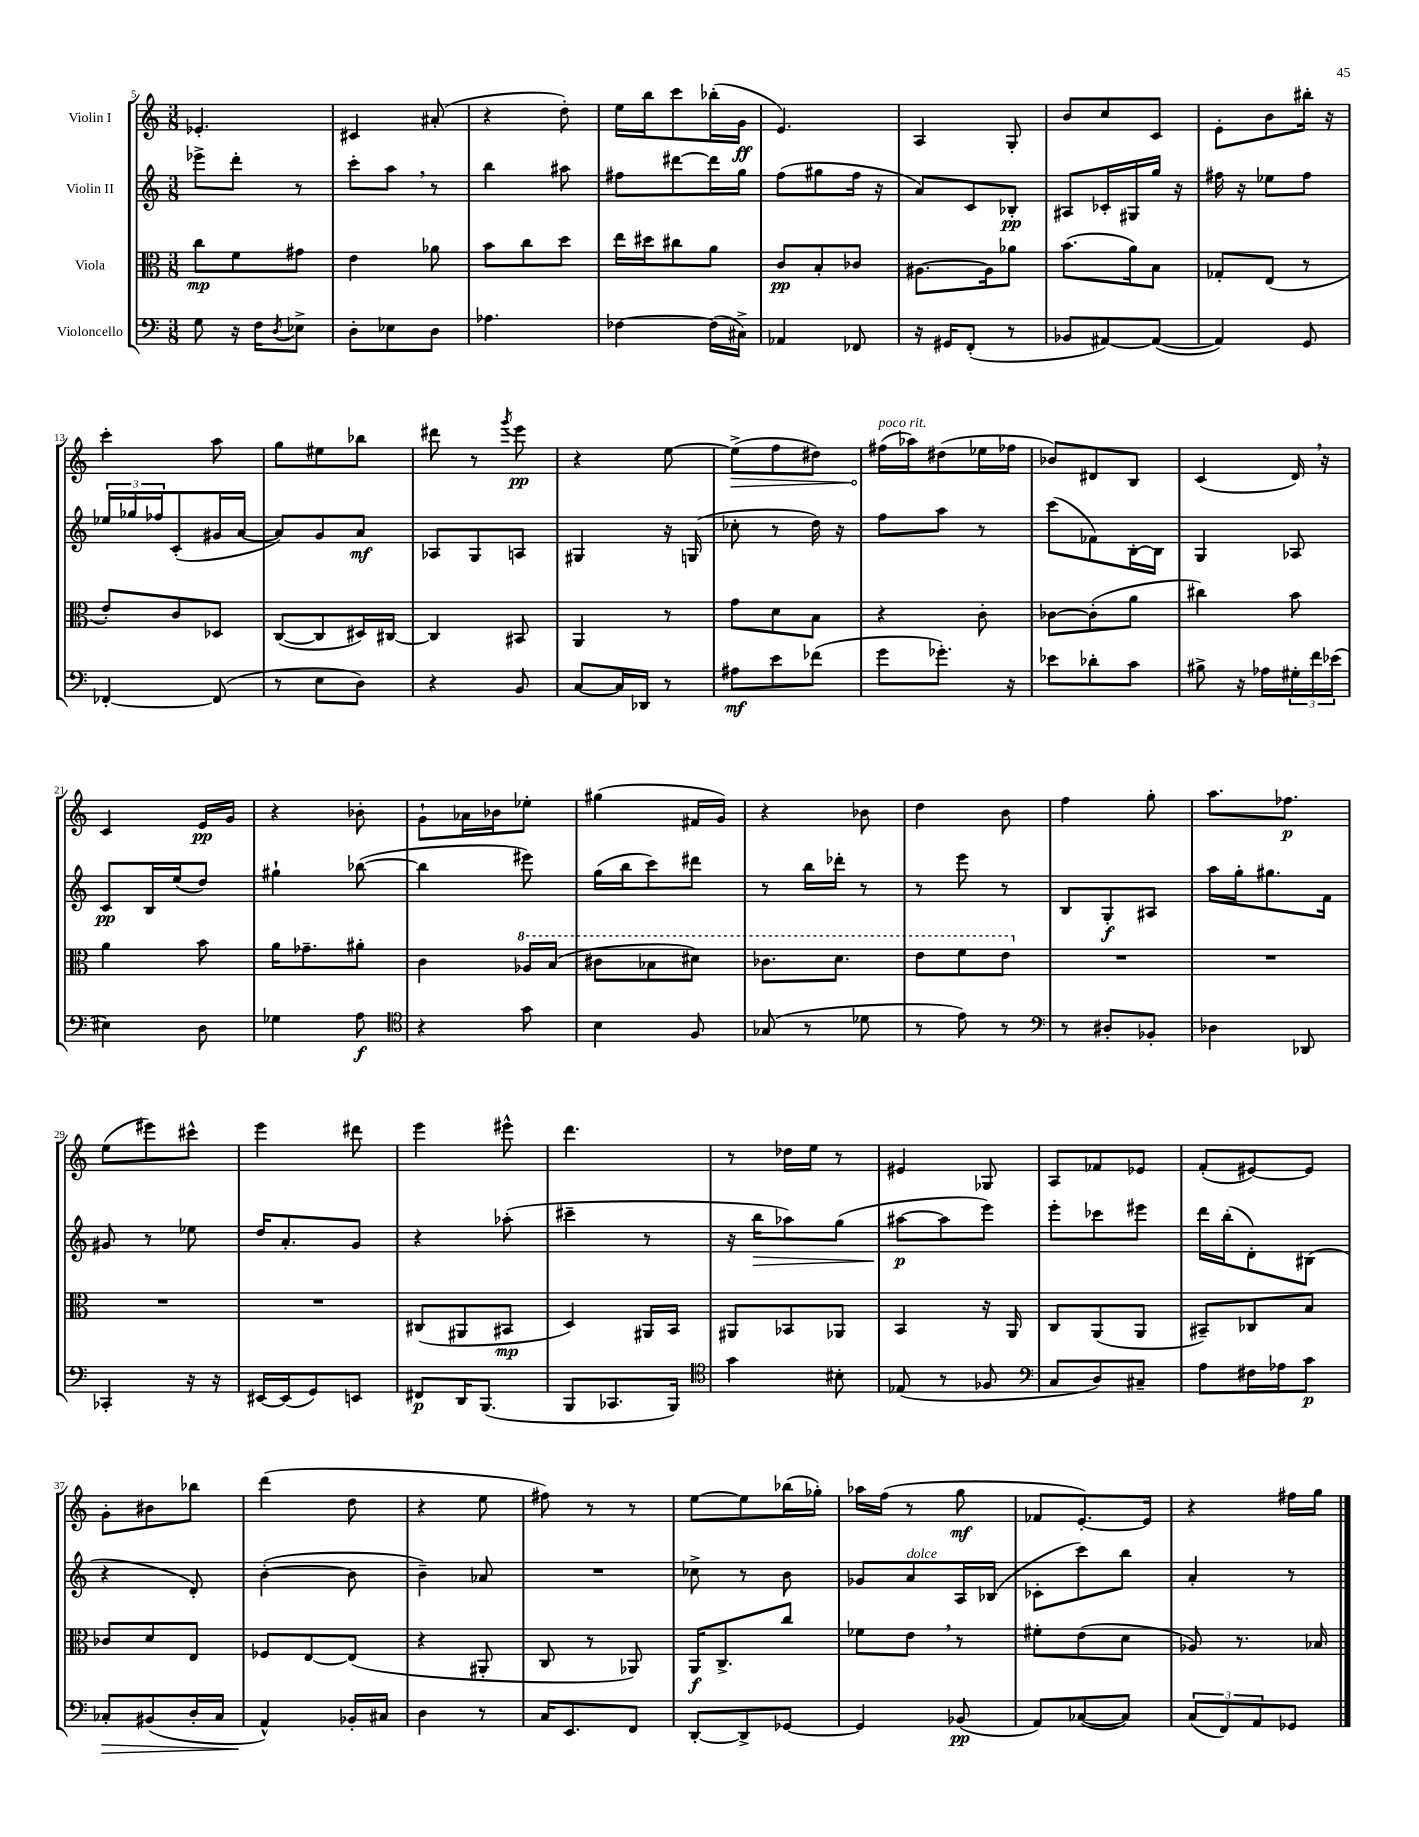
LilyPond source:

<<
\new StaffGroup <<
\new Staff = "s0" \with { instrumentName = "Violin I" } {
    \clef treble \key c \major \numericTimeSignature \time 3/8
    ees'4.-. |
    cis'4 ais'8-.( |
    r4 d''8-.) |
    e''16 b''16 c'''8 bes''16-.( g'16\ff |
    e'4.) |
    a4 g8-. |
    b'8 c''8 c'8 |
    e'8-. b'8 bis''16-. r16 |
    c'''4-. a''8 |
    g''8 eis''8 bes''8 |
    dis'''8 r8 \acciaccatura { g'''8 } e'''8\pp |
    r4 e''8~ |
    \once \override Hairpin.circled-tip = ##t e''8->\>( f''8 dis''8) |
    fis''16\!^\markup { \italic "poco rit." }( aes''16) dis''8( ees''16 fes''16 |
    bes'8) dis'8 b8 |
    c'4( d'16) \breathe r16 |
    c'4 e'16\pp g'16 |
    r4 bes'8-. |
    g'8-! aes'16 bes'16 ees''8-. |
    gis''4( fis'16 g'16) |
    r4 bes'8 |
    d''4 b'8 |
    f''4 g''8-. |
    a''8. fes''8.\p |
    e''8( eis'''8) cis'''8-^ |
    e'''4 dis'''8 |
    e'''4 eis'''8-^ |
    d'''4. |
    r8 des''16 e''16 r8 |
    eis'4 ges8 |
    a8 fes'8 ees'8 |
    f'8-.( eis'8~) eis'8 |
    g'8-. bis'8 bes''8 |
    d'''4( d''8 |
    r4 e''8 |
    fis''8) r8 r8 |
    e''8~ e''8 bes''16( ges''16-.) |
    aes''16 f''16( r8 g''8\mf |
    fes'8 e'8.~-.) e'16 |
    r4 fis''16 g''16 \bar "|." |
}
\new Staff = "s1" \with { instrumentName = "Violin II" } {
    \clef treble \key c \major \numericTimeSignature \time 3/8
    ees'''8-> d'''8-. r8 |
    c'''8-. a''8 \breathe r8 |
    b''4 ais''8 |
    fis''8 dis'''8~ dis'''16 g''16 |
    f''8( gis''8 f''16 r16 |
    a'8) c'8 bes8-.\pp |
    ais8 ces'16-. gis16 g''16 r16 |
    fis''16 r16 ees''8 fis''8 |
    \tuplet 3/2 { ees''16 ges''16 fes''16 } c'8-.( gis'16 a'16~ |
    a'8) g'8 a'8\mf |
    aes8 g8 a8 |
    gis4 r16 g16( |
    ces''8-. r8 d''16) r16 |
    f''8 a''8 r8 |
    c'''8( fes'8) b16~-. b16 |
    g4 aes8 |
    c'8\pp b16 e''16( d''8) |
    gis''4-! bes''8~( |
    bes''4 eis'''8) |
    g''16( b''16 c'''8) dis'''8 |
    r8 b''16 des'''16-. r8 |
    r8 e'''8 r8 |
    b8 g8-.\f ais8 |
    a''16 g''16-. gis''8. f'16 |
    gis'8 r8 ees''8 |
    d''16 a'8.-. g'8 |
    r4 aes''8-.( |
    cis'''4-- r8 |
    r16 b''16\> aes''8) g''8( |
    ais''8~\p\! ais''8 e'''8) |
    e'''8-. ces'''8 eis'''8 |
    d'''16 b''16-.( d'8-.) bis8( |
    r4 d'8-.) |
    b'4~-.( b'8 |
    b'4--) aes'8 |
    R4. |
    ces''8-> r8 b'8 |
    ges'8 a'8^\markup { \italic "dolce" } a16 bes16( |
    ces'8-. c'''8) b''8 |
    a'4-. r8 \bar "|." |
}
\new Staff = "s2" \with { instrumentName = "Viola" } {
    \clef alto \key c \major \numericTimeSignature \time 3/8
    c''8\mp f'8 gis'8 |
    e'4 aes'8 |
    b'8 c''8 d''8 |
    e''16 dis''16 cis''8 a'8 |
    c'8\pp b8-. ces'8 |
    ais8.~ ais16 aes'8 |
    b'8.( a'16) b8 |
    ges8-. e8( r8 |
    e'8-.) c'8 des8 |
    c8~( c8 dis16) cis16~ |
    cis4 bis,8 |
    a,4 r8 |
    g'8 d'8 b8 |
    r4 c'8-. |
    ces'8~ ces'8-.( a'8 |
    cis''4) b'8 |
    a'4 b'8 |
    a'16 ges'8.-- ais'8-. |
    c'4 \ottava #1 aes'16 b'16( |
    cis''8 bes'8 dis''8) |
    ces''8. d''8. |
    e''8 f''8 e''8 \ottava #0 |
    R4. |
    R4. |
    R4. |
    R4. |
    cis8( ais,8 bis,8\mp |
    d4) ais,16 b,16 |
    ais,8 bes,8 aes,8 |
    b,4 r16 a,16 |
    c8 a,8( a,8 |
    bis,8--) ces8 b8 |
    ces'8 d'8 e8 |
    fes8 e8~ e8( |
    r4 ais,8-. |
    c8 r8 aes,8) |
    a,16\f c8.-> c''8 |
    fes'8 e'8 \breathe r8 |
    fis'8-. e'8( d'8 |
    aes8) r8. bes16 \bar "|." |
}
\new Staff = "s3" \with { instrumentName = "Violoncello" } {
    \clef bass \key c \major \numericTimeSignature \time 3/8
    g8 r16 f16 \acciaccatura { d8 } ees8-> |
    d8-. ees8 d8 |
    aes4. |
    fes4~ fes16( cis16->) |
    aes,4 fes,8 |
    r16 gis,16 f,8-.( r8 |
    bes,8 ais,8~) ais,8~( |
    ais,4) g,8 |
    fes,4~-. fes,8( |
    r8 e8 d8) |
    r4 b,8 |
    c8~ c16 des,16 r8 |
    ais8\mf e'8 fes'8( |
    g'8 ges'8.-.) r16 |
    ees'8 des'8-. c'8 |
    bis8-> r16 aes16 \tuplet 3/2 { gis16-. f'16 ees'16( } |
    eis4) d8 |
    ges4 a8\f |
    \clef tenor r4 g'8 |
    b4 f8 |
    ges8( r8 des'8 |
    r8 e'8) r8 |
    \clef bass r8 dis8-. bes,8-. |
    des4 des,8 |
    ces,4-. r16 r16 |
    eis,16~ eis,16( g,8) e,8 |
    fis,8\p d,16 b,,8.( |
    b,,8 ces,8. b,,16) |
    \clef tenor g'4 bis8-. |
    ees8( r8 fes8 |
    \clef bass c8 d8) cis8-- |
    a8 fis16 aes16 c'8\p |
    ces8-.\> bis,8( d16-. ces16 |
    a,4-^\!) bes,16-. cis16 |
    d4 r8 |
    c16 e,8. f,8 |
    d,8~-. d,8-> ges,8~ |
    ges,4 bes,8\pp( |
    a,8) ces8~( ces8) |
    \tuplet 3/2 { c8( f,8) a,8 } ges,8 \bar "|." |
}
>>
>>
\layout { \context { \Score currentBarNumber = #5 } }
